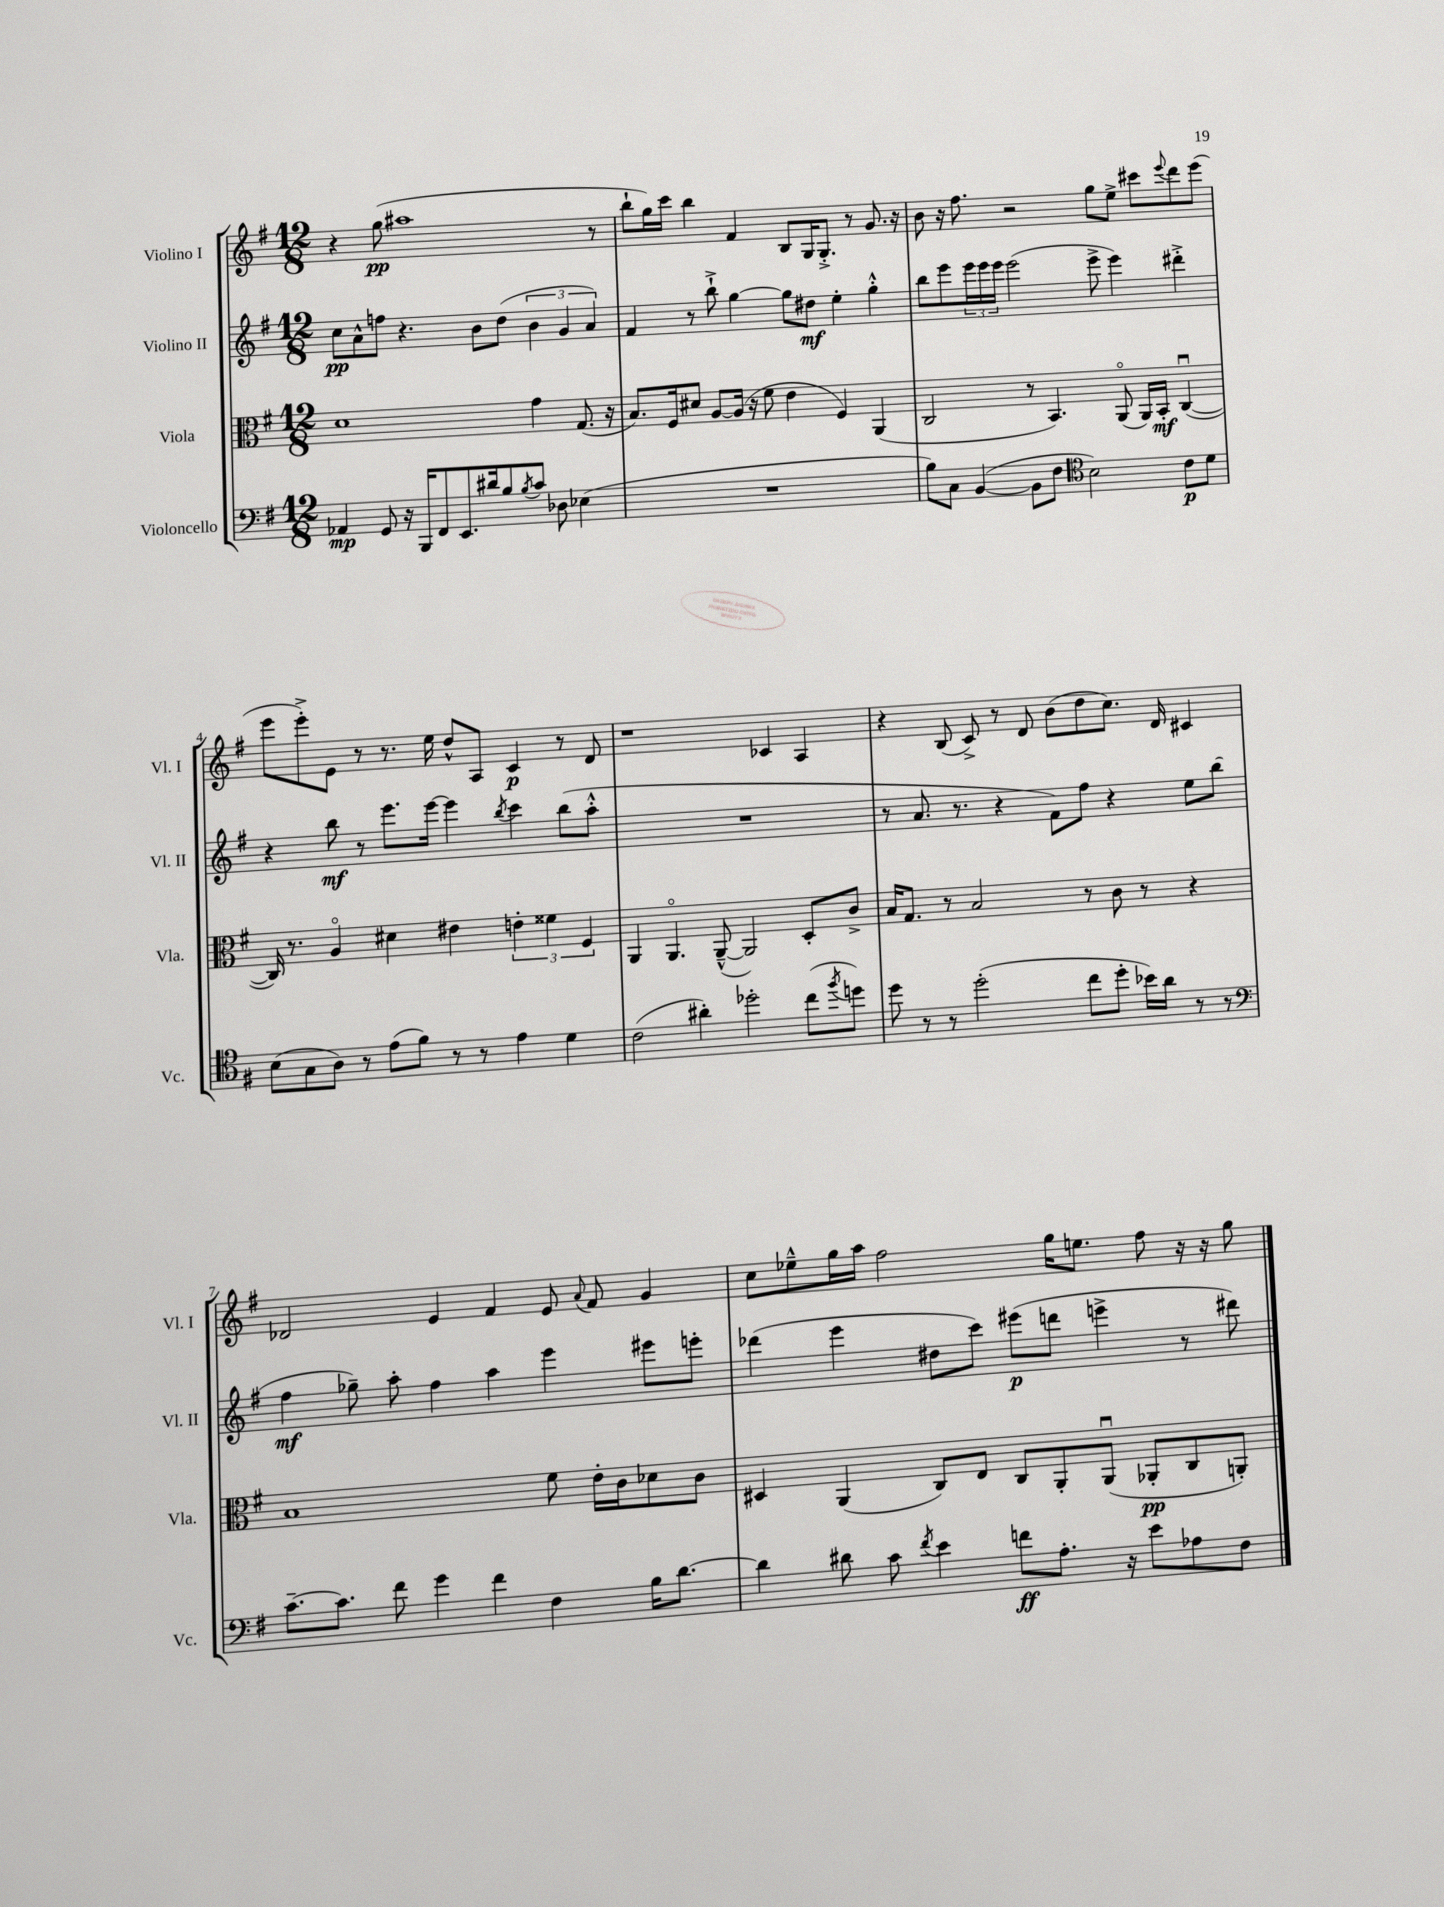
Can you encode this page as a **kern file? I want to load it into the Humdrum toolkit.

**kern	**dynam	**kern	**dynam	**kern	**dynam	**kern	**dynam
*part4	*part4	*part3	*part3	*part2	*part2	*part1	*part1
*staff4	*staff4	*staff3	*staff3	*staff2	*staff2	*staff1	*staff1
*I"Violoncello	*	*I"Viola	*	*I"Violino II	*	*I"Violino I	*
*I'Vc.	*	*I'Vla.	*	*I'Vl. II	*	*I'Vl. I	*
*clefF4	*	*clefC3	*	*clefG2	*	*clefG2	*
*k[f#]	*	*k[f#]	*	*k[f#]	*	*k[f#]	*
*M12/8	*	*M12/8	*	*M12/8	*	*M12/8	*
=1	=1	=1	=1	=1	=1	=1	=1
4AA-X/	mp	1d	.	8cc\L	pp	4r	.
.	.	.	.	8a^^\	.	.	.
8GG/	.	.	.	8ffn\J	.	(8gg\	pp
16r	.	.	.	4.r	.	1aa#X	.
16BBB/KL	.	.	.	.	.	.	.
8FF#/	.	.	.	.	.	.	.
8.EE/	.	.	.	.	.	.	.
.	.	.	.	8b\L	.	.	.
16d#X/k	.	.	.	.	.	.	.
8B/	.	.	.	(8dd\J	.	.	.
8qB/	.	.	.	.	.	.	.
8c/J	.	4g\	.	6b\	.	.	.
8D-X\	.	.	.	.	.	.	.
.	.	.	.	6g/	.	.	.
(4E-X\	.	(8.G/	.	.	.	.	.
.	.	.	.	6a/)	.	.	.
.	.	.	.	.	.	8r	.
.	.	16r	.	.	.	.	.
=2	=2	=2	=2	=2	=2	=2	=2
1.r	.	8.B/L)	.	4f#/	.	8bb`\L	.
.	.	.	.	.	.	16gg\L)	.
.	.	16F#/k	.	.	.	16ccc\JJ	.
.	.	8d#X/J	.	8r	.	4bb\	.
.	.	[8A/L	.	8bb`^\	.	.	.
.	.	(16A/Jk]	.	[4gg\	.	4f#/	.
.	.	16r	.	.	.	.	.
.	.	8f#\	.	.	.	.	.
.	.	4e\	.	8gg\L]	.	8B/L	.
.	.	.	.	8dd#X\J	mf	16G/K	.
.	.	.	.	.	.	8.G'^/J	.
.	.	4F#/)	.	4ee'\	.	.	.
.	.	.	.	.	.	8r	.
.	.	(4AA/	.	4gg'^^\	.	8.g/	.
.	.	.	.	.	.	16r	.
=3	=3	=3	=3	=3	=3	=3	=3
8B\L)	.	2C/	.	8bb\L	.	8b\	.
8C\J	.	.	.	8eee\	.	16r	.
.	.	.	.	.	.	8.ff#\	.
([4BB/	.	.	.	24eee\L	.	.	.
.	.	.	.	24eee\	.	.	.
.	.	.	.	24eee\JJ	.	.	.
.	.	.	.	(2eee\	.	2r	.
8BB\L]	.	8r	.	.	.	.	.
8F#\J	.	4.BB/)	.	.	.	.	.
*clefC4	*	*	*	*	*	*	*
2B\)	.	.	.	.	.	.	.
.	.	.	.	8eee^\	.	8gg\L	.
.	.	(8AA/	.	4eee\)	.	8ee^\J	.
.	.	16AA/LL)	.	.	.	8ccc#X\L	.
.	.	16BB'/JJ	mf	.	.	.	.
.	.	.	.	.	.	8qqeee/	.
8c\L	p	([4Cu/	.	4ddd#X'^\	.	8ddd\	.
8d\J	.	.	.	.	.	(8eee\J	.
!!LO:LB:g=z
=4	=4	=4	=4	=4	=4	=4	=4
(8B\L	.	16C/])	.	4r	.	8eee\L	.
.	.	8.r	.	.	.	.	.
8G\	.	.	.	.	.	8eee'^\)	.
8A\J)	.	4A/	.	8bb\	mf	8e\J	.
8r	.	.	.	8r	.	8r	.
(8e\L	.	4d#X\	.	8.eee\L	.	8.r	.
8f#\J)	.	.	.	.	.	.	.
.	.	.	.	[16eee\Jk	.	16ee\	.
8r	.	4e#X\	.	4eee\]	.	8dd^^/L	.
8r	.	.	.	.	.	8A/J	.
.	.	.	.	8qbb/	.	.	.
4e\	.	6en'\	.	4ccc\	.	4c/	p
.	.	6f##X\	.	.	.	.	.
4d\	.	.	.	(8bb\L	.	8r	.
.	.	6F#/	.	.	.	.	.
.	.	.	.	8aa'^^\J	.	8d/	.
=5	=5	=5	=5	=5	=5	=5	=5
(2c\	.	4AA/	.	1.r	.	1r	.
.	.	4.AA/	.	.	.	.	.
4a#X'\)	.	.	.	.	.	.	.
.	.	([8AA~^^/	.	.	.	.	.
2dd-X'\	.	2AA/])	.	.	.	.	.
.	.	.	.	.	.	4c-X/	.
(8cc\L	.	8D'/L	.	.	.	4A/	.
8qff#/	.	.	.	.	.	.	.
8ddn\J)	.	8c^/J	.	.	.	.	.
=6	=6	=6	=6	=6	=6	=6	=6
8dd\	.	16B/KL	.	8r	.	4r	.
.	.	8.G/J	.	.	.	.	.
8r	.	.	.	8.a/	.	.	.
8r	.	8r	.	.	.	(8B/	.
.	.	.	.	8.r	.	.	.
(2dd'\	.	2B/	.	.	.	8c^/)	.
.	.	.	.	4r	.	8r	.
.	.	.	.	.	.	8d/	.
.	.	.	.	8f#\L)	.	(8b\L	.
8cc\L	.	8r	.	8ff#\J	.	8dd\	.
8dd'\J	.	8c\	.	4r	.	8.cc\J)	.
16b-X\LL)	.	8r	.	.	.	.	.
16a\JJ	.	.	.	.	.	16d/	.
8r	.	4r	.	8ee\L	.	4c#X/	.
8r	.	.	.	(8bb\J	.	.	.
!!LO:LB:g=z
=7	=7	=7	=7	=7	=7	=7	=7
*clefF4	*	*	*	*	*	*	*
[8.c~\L	.	1B	.	4ff#\	mf	2d-X/	.
8.c\J]	.	.	.	.	.	.	.
.	.	.	.	8gg-X~\)	.	.	.
8f#\	.	.	.	8aa'\	.	.	.
4g\	.	.	.	4ff#\	.	4e/	.
4f#\	.	.	.	4aa\	.	4f#/	.
4F#\	.	8f#\	.	4eee\	.	8e/	.
.	.	.	.	.	.	8qqa/	.
.	.	16e'\LL	.	.	.	8f#/	.
.	.	16c\J	.	.	.	.	.
16B\KL	.	8d-X\	.	8eee#X\L	.	4g/	.
[8.d\J	.	.	.	.	.	.	.
.	.	8c\J	.	8eeen'\J	.	.	.
=8	=8	=8	=8	=8	=8	=8	=8
4d\]	.	4D#X/	.	(4ddd-X\	.	8cc\L	.
.	.	.	.	.	.	8ee-X~^^\	.
8d#X\	.	(4AA/	.	4eee\	.	16gg\L	.
.	.	.	.	.	.	16aa\JJ	.
8c\	.	.	.	.	.	2ff#\	.
8qf#/	.	.	.	.	.	.	.
4e\	.	8C/L)	.	8dd#X\L	.	.	.
.	.	8E/J	.	8ccc\J)	.	.	.
8fn\L	ff	8C/L	.	(8eee#X\L	p	.	.
8.A'\J	.	8AA'/	.	8dddn\J	.	16gg\KL	.
.	.	.	.	.	.	8.een\J	.
.	.	(8AAu/J	.	4eeen^\	.	.	.
16r	.	.	.	.	.	.	.
8e\L	.	8AA-X'/L	pp	.	.	8ff#\	.
8A-X\	.	8C/	.	8r	.	16r	.
.	.	.	.	.	.	16r	.
8F#\J	.	8AAn'/J)	.	8ddd#X\)	.	8gg\	.
==	==	==	==	==	==	==	==
*-	*-	*-	*-	*-	*-	*-	*-
